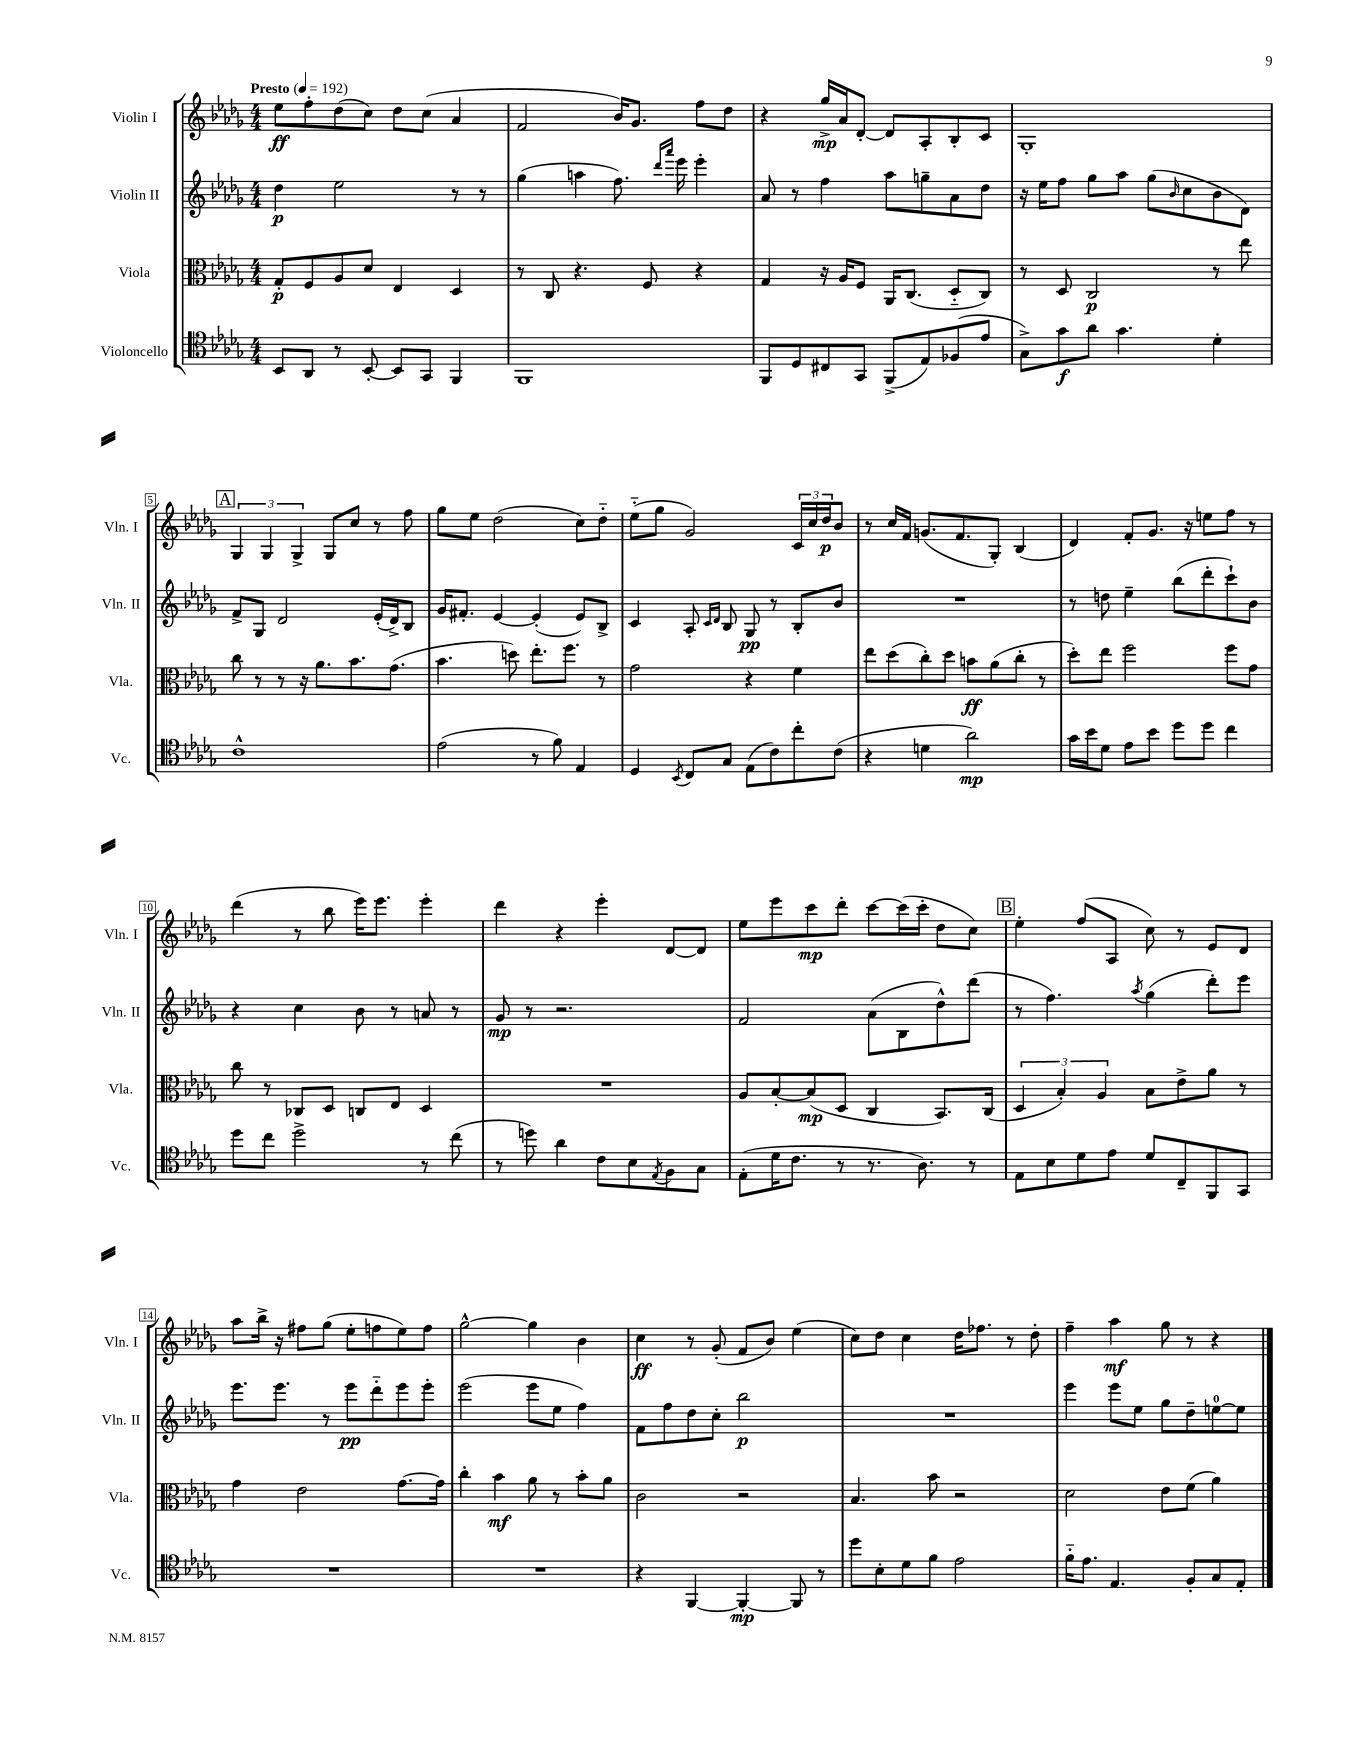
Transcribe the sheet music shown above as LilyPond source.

<<
\new StaffGroup <<
\new Staff = "s0" \with { instrumentName = "Violin I" shortInstrumentName = "Vln. I" } {
    \clef treble \key des \major \numericTimeSignature \time 4/4 \tempo "Presto" 4 = 192
    ees''8\ff f''8-. des''8( c''8) des''8 c''8( aes'4 |
    f'2 bes'16) ges'8. f''8 des''8 |
    r4 ges''16->\mp aes'16 des'8~-. des'8 aes8-. bes8-. c'8 |
    ges1-. |
    \mark \markup { \box "A" } \tuplet 3/2 { ges4 ges4 ges4-> } ges8 c''8 r8 f''8 |
    ges''8 ees''8 des''2( c''8) des''8-_ |
    ees''8-_( ges''8 ges'2) \tuplet 3/2 { c'16 c''16 des''16\p } bes'8 |
    r8 c''16 f'16 g'8.( f'8. ges8-.) bes4( |
    des'4) f'8-. ges'8. r16 e''8 f''8 r8 |
    des'''4( r8 bes''8 ees'''16) ees'''8. ees'''4-. |
    des'''4 r4 ees'''4-. des'8~ des'8 |
    ees''8 ees'''8 c'''8\mp des'''8-. c'''8~ c'''16( c'''16-. des''8 c''8) |
    \mark \markup { \box "B" } ees''4-. f''8( aes8 c''8) r8 ees'8 des'8 |
    aes''8 bes''16-> r16 fis''8 ges''8( ees''8-. f''8 ees''8) f''8 |
    ges''2~-^ ges''4 bes'4 |
    c''4\ff r8 ges'8-.( f'8 bes'8) ees''4( |
    c''8) des''8 c''4 des''16 fes''8. r8 des''8-. |
    f''4-- aes''4\mf ges''8 r8 r4 \bar "|." |
}
\new Staff = "s1" \with { instrumentName = "Violin II" shortInstrumentName = "Vln. II" } {
    \clef treble \key des \major \numericTimeSignature \time 4/4
    des''4\p ees''2 r8 r8 |
    ges''4( a''4 f''8.) \grace { des'''16 aes'''16 } ees'''16 ees'''4-. |
    aes'8 r8 f''4 aes''8 g''8-- aes'8 des''8 |
    r16 ees''16 f''8 ges''8 aes''8 ges''8( \grace { bes'16 } c''8 bes'8 des'8) |
    \mark \markup { \box "A" } f'8-> ges8 des'2 ees'16-.( des'16->) bes8 |
    ges'16 fis'8.-. ees'4~ ees'4-.( ees'8) bes8-> |
    c'4 aes8-. \grace { c'16 des'16 } bes8 ges8\pp r8 bes8-. bes'8 |
    R1 |
    r8 d''8 ees''4-- bes''8( des'''8-. c'''8-!) bes'8 |
    r4 c''4 bes'8 r8 a'8 r8 |
    ges'8\mp r8 r2. |
    f'2 aes'8( bes8 des''8-^) des'''8( |
    \mark \markup { \box "B" } r8 f''4.) \acciaccatura { aes''8 } ges''4( des'''8-.) ees'''8 |
    ees'''8. ees'''8. r8 ees'''8\pp des'''8-_ ees'''8 ees'''8-. |
    ees'''2( ees'''8 ees''8 f''4) |
    f'8 f''8 des''8 c''8-. bes''2\p |
    R1 |
    ees'''4 ees'''8 ees''8 ges''8 des''8-- e''8-0~ e''8 \bar "|." |
}
\new Staff = "s2" \with { instrumentName = "Viola" shortInstrumentName = "Vla." } {
    \clef alto \key des \major \numericTimeSignature \time 4/4
    ges8-.\p f8 aes8 des'8 ees4 des4 |
    r8 c8 r4. f8 r4 |
    ges4 r16 aes16 f8 aes,16 c8.( des8-_ c8) |
    r8 des8 c2\p r8 ees''8 |
    \mark \markup { \box "A" } c''8 r8 r8 r16 aes'8. bes'8. ges'8.( |
    bes'4. d''8) ees''8.-. f''8. r8 |
    ges'2 r4 f'4 |
    ees''8 des''8( c''8-.) des''8 b'8\ff aes'8( c''8-. r8 |
    des''8-.) ees''8 f''2 f''8 ges'8 |
    c''8 r8 ces8 des8 c8 ees8 des4 |
    R1 |
    aes8 bes8~-. bes8\mp( des8 c4 bes,8.) c16( |
    \mark \markup { \box "B" } \tuplet 3/2 { des4 bes4-.) aes4 } bes8 ees'8-> aes'8 r8 |
    ges'4 ees'2 ges'8.~ ges'16 |
    c''4-. bes'4\mf aes'8 r8 bes'8-. aes'8 |
    c'2 r2 |
    bes4. bes'8 r2 |
    des'2 ees'8 f'8( aes'4) \bar "|." |
}
\new Staff = "s3" \with { instrumentName = "Violoncello" shortInstrumentName = "Vc." } {
    \clef tenor \key des \major \numericTimeSignature \time 4/4
    bes,8 aes,8 r8 bes,8~-. bes,8 ges,8 f,4 |
    f,1 |
    f,8 des8 cis8 ges,8 f,8->( ees8) fes8( ees'8 |
    ges8->) ges'8\f aes'8 ges'4. des'4-. |
    \mark \markup { \box "A" } c'1-^ |
    ees'2( r8 f'8) ees4 |
    des4 \acciaccatura { bes,8 } c8 ges8 ees8( c'8) c''8-. c'8( |
    r4 d'4 aes'2\mp) |
    ges'16 bes'16 des'8 ees'8 bes'8 des''8 des''8 c''4 |
    des''8 c''8 des''2-> r8 c''8( |
    r8 d''8) aes'4 c'8 bes8 \acciaccatura { ees8 } f8 ges8 |
    ees8-.( des'16 c'8. r8 r8. aes8.) r8 |
    \mark \markup { \box "B" } ees8 bes8 des'8 ees'8 des'8 c8-- f,8 ges,8 |
    R1 |
    R1 |
    r4 f,4~ f,4~-.\mp f,8 r8 |
    des''8 bes8-. des'8 f'8 ees'2 |
    f'16-_ ees'8. ees4. f8-. ges8 ees8-. \bar "|." |
}
>>
>>
\layout { \context { \Score \override BarNumber.stencil = #(make-stencil-boxer 0.1 0.3 ly:text-interface::print) } }
